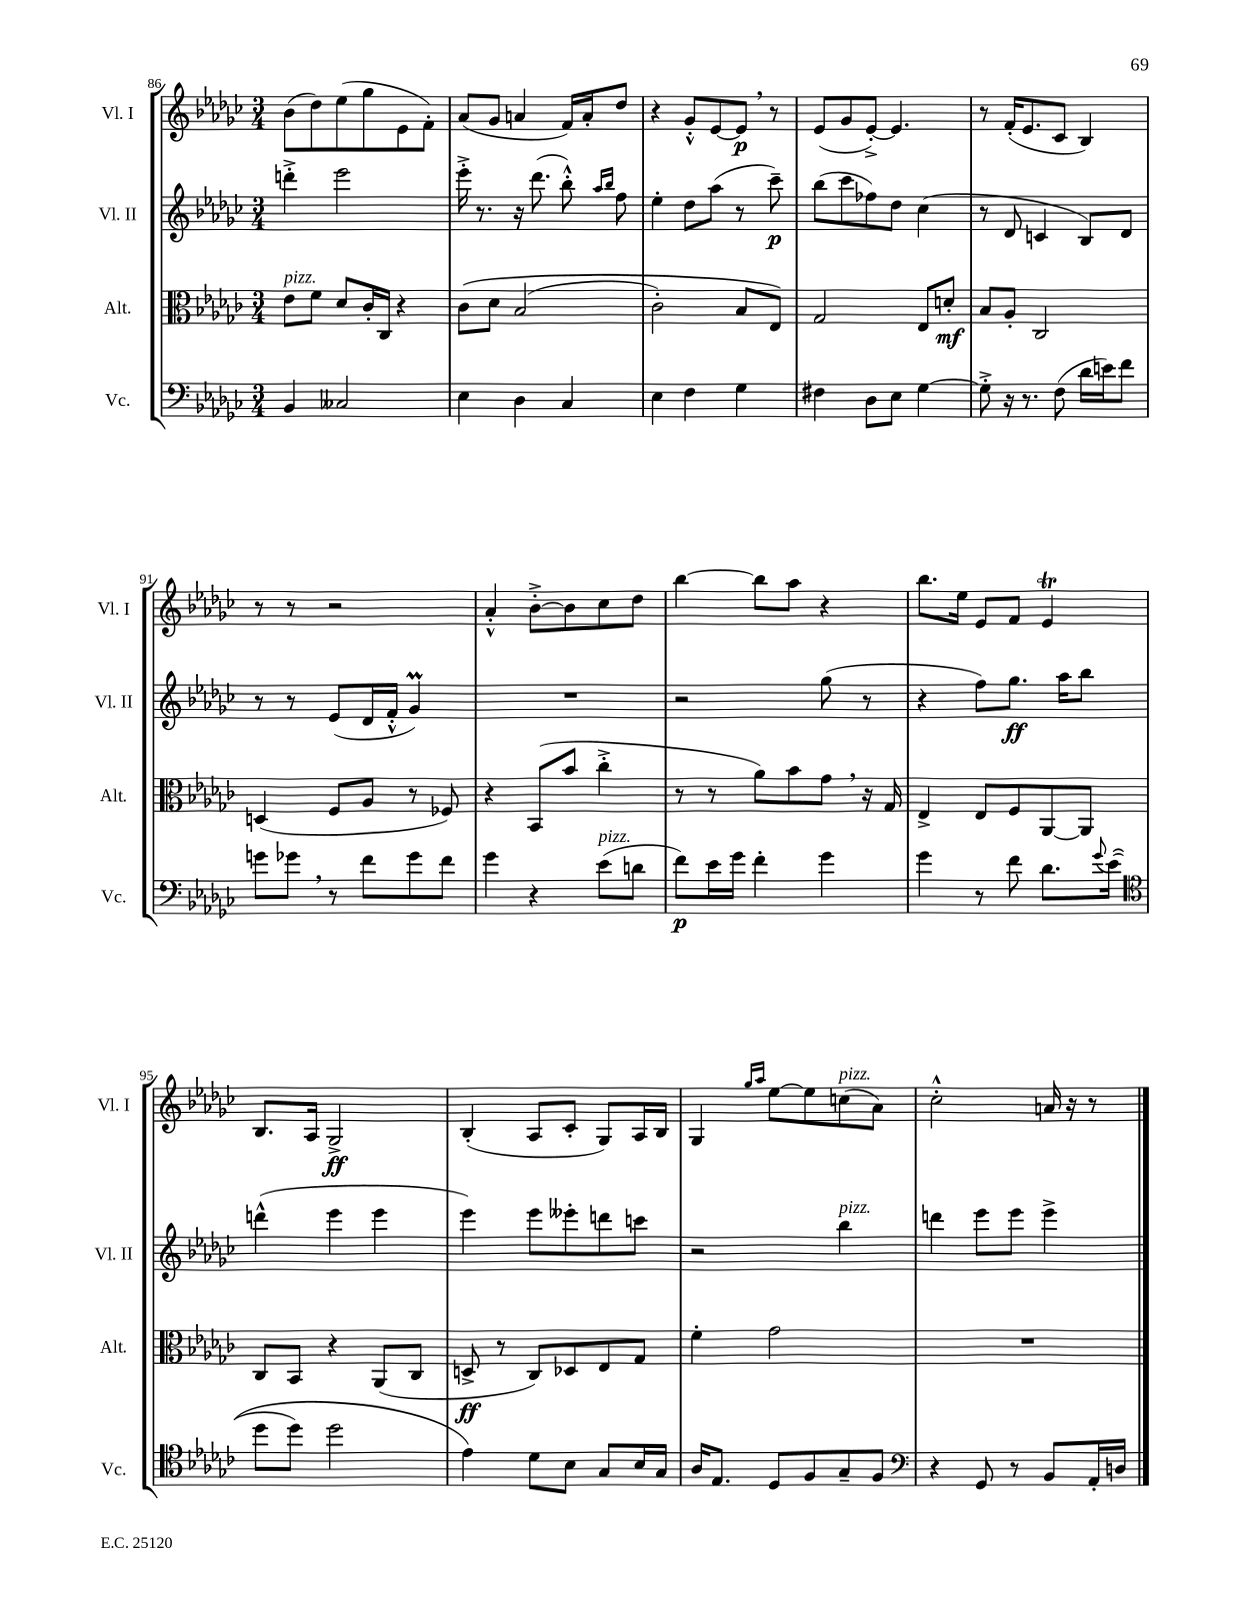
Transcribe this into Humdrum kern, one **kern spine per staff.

**kern	**kern	**kern	**kern
*staff4	*staff3	*staff2	*staff1
*clefF4	*clefC3	*clefG2	*clefG2
*k[b-e-a-d-g-c-]	*k[b-e-a-d-g-c-]	*k[b-e-a-d-g-c-]	*k[b-e-a-d-g-c-]
*M3/4	*M3/4	*M3/4	*M3/4
4BB-/	8e-\L	4ddd'^\	(8b-\L
.	8f\J	.	8dd-\)
2C--/	8d-/L	2eee-\	(8ee-\
.	16c-'/L	.	8gg-\
.	16C-/JJ	.	.
.	4r	.	8e-\
.	.	.	8f'\J)
=	=	=	=
4E-\	&(8c-\L	16eee-'^\	(8a-/L
.	.	8.r	.
.	8d-\J	.	8g-/J
4D-\	(2B-/	16r	4a/
.	.	(8.ddd-\	.
4C-/	.	8bb-'^^\)	16f/LL)
.	.	.	16a'/J
.	.	16qqaa-/LL	.
.	.	16qqbb-/JJ	.
.	.	8ff\	8dd-/J
=	=	=	=
4E-\	2c-'\)	4ee-'\	4r
4F\	.	8dd-\L	8g-'^^/L
.	.	(8aa-\J	[8e-/
4G-\	8B-/L	8r	8e-/]J
.	8E-/J&)	8ccc-~\)	8r
=	=	=	=
4F#\	2G-/	(8bb-\L	(8e-/L
.	.	8ccc-\	8g-/
8D-\L	.	8ff-\)	[8e-'^/J)
8E-\J	.	8dd-\J	4.e-/]
[4G-\	8E-/L	(4cc-\	.
.	8d'/J	.	.
=	=	=	=
8G-'^\]	8B-/L	8r	8r
16r	8A-'/J	8d-/	(16f'/LK
8.r	.	.	8.e-/
.	2C-/	4c/	.
(8F\	.	.	8c-/J
16d-\LL	.	8B-/L)	4B-/)
16e\J)	.	.	.
8f\J	.	8d-/J	.
=	=	=	=
8g\L	(4D/	8r	8r
8g-\J	.	8r	8r
8r	8F/L	(8e-/L	2r
8f\L	8A-/J	16d-/L	.
.	.	16f'^^/JJ	.
8g-\	8r	4g-/)	.
8f\J	8F-/)	.	.
=	=	=	=
4g-\	4r	2.r	4a-'^^/
4r	(8BB-/L	.	[8b-'^\L
.	8b-/J	.	8b-\]
(8e-\L	4cc-'^\	.	8cc-\
8d\J	.	.	8dd-\J
=	=	=	=
8f\L)	8r	2r	[4bb-\
16e-\L	8r	.	.
16g-\JJ	.	.	.
4f'\	8a-\L)	.	8bb-\]L
.	8b-\	.	8aa-\J
4g-\	8g-\J	(8gg-\	4r
.	16r	8r	.
.	16G-/	.	.
=	=	=	=
4g-\	4E-^/	4r	8.bb-\L
.	.	.	16ee-\Jk
8r	8E-/L	8ff\L)	8e-/L
8f\	8F/	8.gg-\J	8f/J
8.d-\L	[8AA-/	.	4e-/
.	.	16aa-\LK	.
.	8AA-/]J	8bb-\J	.
8qqg-/	.	.	.
&((16e-\Jk	.	.	.
=	=	=	=
*clefC4	*	*	*
8dd-\L	8C-/L	(4ddd^^\	8.B-/L
8dd-\J)	8BB-/J	.	.
.	.	.	16A-/Jk
2dd-\	4r	4eee-\	2G-^/
.	(8AA-/L	4eee-\	.
.	8C-/J	.	.
=	=	=	=
4e-\&)	8D^/	4eee-\)	(4B-'/
.	8r	.	.
8d-\L	8C-/L)	8eee-\L	8A-/L
8B-\J	8D-/	8eee--'\	8c-'/J
8G-/L	8E-/	8ddd\	8G-/L)
16B-/L	8G-/J	8ccc\J	16A-/L
16G-/JJ	.	.	16B-/JJ
=	=	=	=
16A-/LK	4f'\	2r	4G-/
8.E-/J	.	.	.
.	.	.	16qqgg-/LL
.	.	.	16qqaa-/JJ
8D-/L	2g-\	.	[8ee-\L
8F/	.	.	8ee-\]
8G-~/	.	4bb-\	(8cc\
8F/J	.	.	8a-\J)
=	=	=	=
*clefF4	*	*	*
4r	2.r	4ddd\	2cc-'^^\
8GG-/	.	8eee-\L	.
8r	.	8eee-\J	.
8BB-/L	.	4eee-^\	16a/
.	.	.	16r
16AA-'/L	.	.	8r
16D/JJ	.	.	.
==	==	==	==
*-	*-	*-	*-
